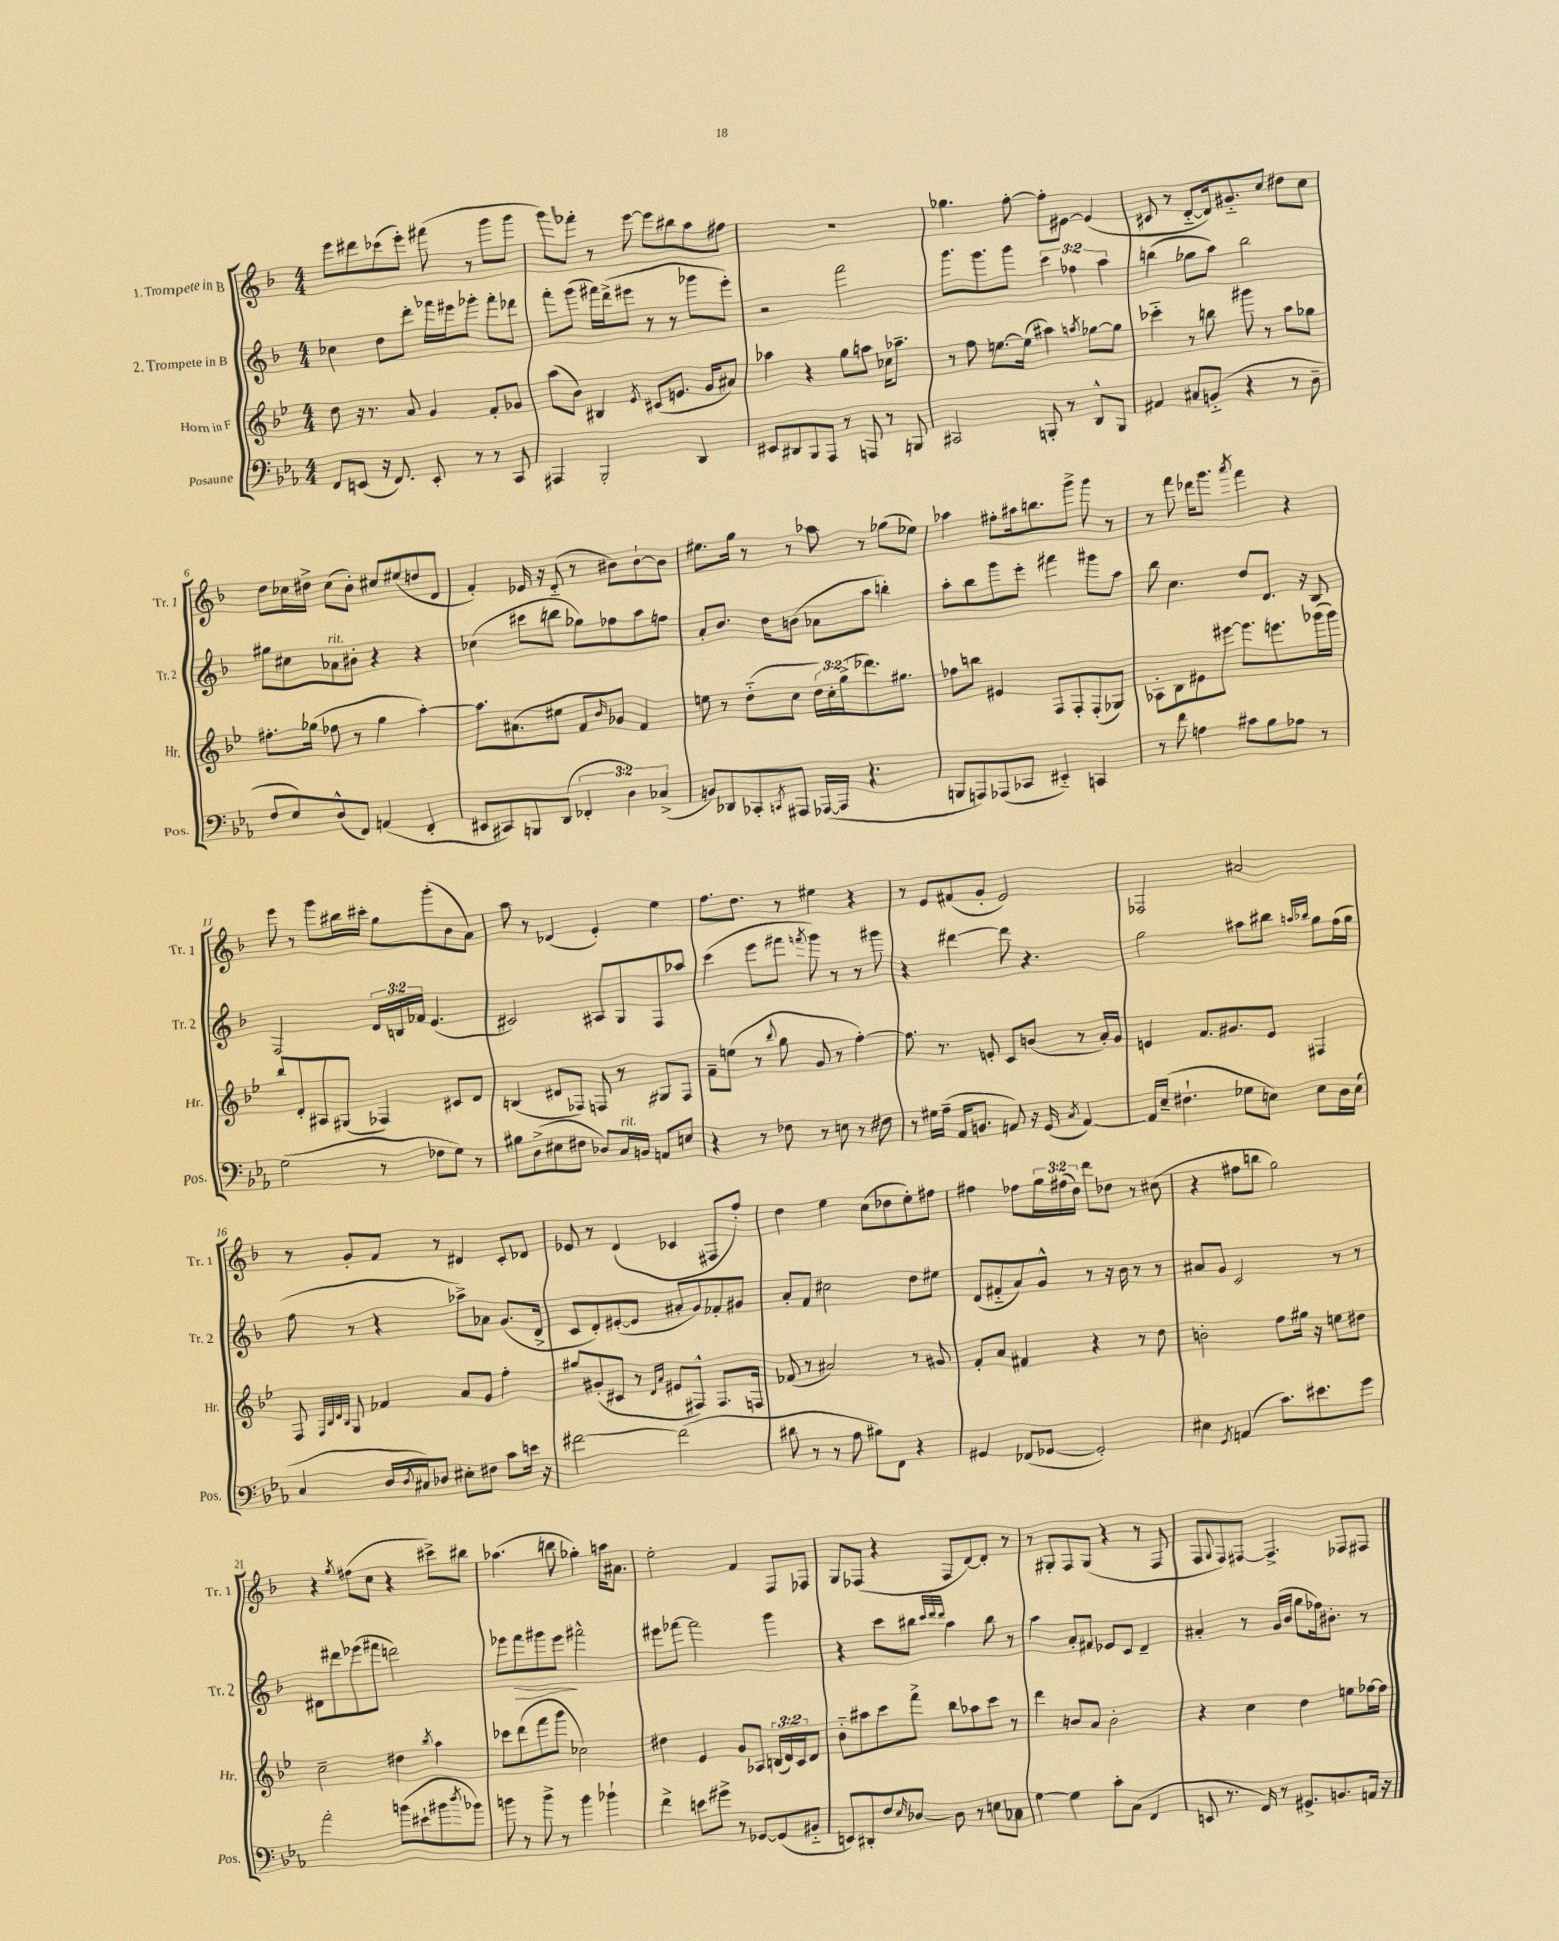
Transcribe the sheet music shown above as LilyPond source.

<<
\new StaffGroup <<
\new Staff = "s0" \with { instrumentName = "1. Trompete in B" shortInstrumentName = "Tr. 1" } {
    \clef treble \key f \major \numericTimeSignature \time 4/4 \override Staff.TupletNumber.text = #tuplet-number::calc-fraction-text
    e'''8 dis'''8 ces'''8( e'''8-.) fis'''8( r8 g'''8 g'''8 |
    g'''8) fes'''8-. r8 e'''8~ e'''8 bis''8 a''8 fis''8 |
    R1 |
    ges''4. f''8~-. f''8-. eis'8~ eis'4( |
    cis'8 r8 d'8~-_ d'16) gis'8.-_ c''8 dis''8 c''8 |
    d''8 ces''16 dis''16-> ces''8( bes'8-.) cis''8 eis''8( d''8 d'8 |
    f'4-.) ees'16 r16 d'8-_( r8 bis'8) bis'8~-! bis'8 |
    eis''8. g''16 r8 r8 aes''8 r8 ges''8( ees''8) |
    aes''4 fis''8-. ais''16 b''8. g'''8-> g'''8 r8 |
    r8 f'''8 des'''16 g'''8. \acciaccatura { a'''8 } f'''4 r4 |
    e'''8 r8 g'''8 bis''16 cis'''16-. g''8 g'''8-.( bes'8 a'8) |
    a''8 r8 des'4( e'4-.) e''4 |
    f''8. d''8. r8 eis''4 r4 |
    r8 e'8 fis'8( g'8-. e'2) |
    fes2 ais'2 |
    r8 g'8-. f'8 r8 dis'4 c'8-. des'8 |
    ees'8 r8 d'4( ces'4 fis8 f''8-.) |
    d''4 e''4 c''8( des''8 e''8-.) fis''8 |
    fis''4 fes''8 \tuplet 3/2 { g''16 fis''16( d''16) } d'''8 des''8 r8 cis''8( |
    r4 fis''8 b''8 g''2) |
    r4 \acciaccatura { g''8 } fis''8( c''8 r4 cis'''8->) bis''8 |
    aes''4.( b''8 ges''4-.) a''16 ais'8. |
    e''2-. f'4 f8 fes8 |
    g8 fes8( r4 fes8 d'8~) d'8-. r8 |
    r8 gis8-. f8 gis8( r4 r8 f8 |
    f8 \appoggiatura { g8 } f8) fis8~ fis4.-> fes8 fis8 \bar "|." |
}
\new Staff = "s1" \with { instrumentName = "2. Trompete in B" shortInstrumentName = "Tr. 2" } {
    \clef treble \key f \major \numericTimeSignature \time 4/4 \override Staff.TupletNumber.text = #tuplet-number::calc-fraction-text
    ces''4 d''8 d'''8-. fes'''16 eis'''16 ges'''8-. fes'''8-. des'''8 |
    f'''8-. g'''8( fis'''16) d'''16->( eis'''8 r8 r8 ges'''8 eis'''8-.) |
    r2 f'''2 |
    g'''8. g'''8. g'''8 \tuplet 3/2 { c'''4 fes''4 a''4 } |
    b''4( ges''8 a''8) b''2 |
    gis''8 cis''8 aes'8^\markup { \italic "rit." } bis'8-. r4 r4 |
    ces''4( cis'''8 b''8 ges''8) fes''8 a''8 f''8 |
    a'8-. bes'8. d''16 b'8( aes'8 a''8 b''4-.) |
    a''8-. bes''8 g'''8 e'''8-. fis'''4 gis'''8 a''8 |
    bes''8 c''4. d''8 d'8. r16 bes8 |
    f2 \tuplet 3/2 { d'16 b16 fes'16 } e'4.( |
    cis'2) ais8 g8 f8 aes''8 |
    c'''4( e'''8 fis'''8 \acciaccatura { f'''8 } g'''8) r8 r8 gis'''8 |
    r4 dis'''4~ dis'''8 r4. |
    g''2 ais''8 bis''8 \grace { a''16 bes''16 } g''8 f''16( g''16 |
    f''8 r8 r4 aes''8->) aes'8 g'8.( d'16-> |
    c'8 d'8-.) eis'8~-.( eis'8 ais'8-. g'8) fes'8-. gis'8 |
    a'8-. f'8 cis''2 d''8 eis''8 |
    d'8( fis'8-_ a'8) g'8-^ r8 r16 bes'16 r8 r8 |
    ais'8 g'8 c'2 r8 r8 |
    dis'8 dis'''8 ees'''8( fis'''8 d'''2) |
    ees'''8 f'''8\> gis'''8 ees'''8\! fis'''2-^ |
    eis'''8 fes'''8~ fes'''2 g'''4 |
    r4 c'''8 bis''8 \grace { c'''32 d'''32 d'''32 } a''4 bis''8 r8 |
    a''4 a'8-. fis'8 ees'8 c'8 d'4-- |
    ais'4-. r8 g'16( bes'16 g''8 fes''16) bis'8.-. r8 \bar "|." |
}
\new Staff = "s2" \with { instrumentName = "Horn in F" shortInstrumentName = "Hr." } {
    \clef treble \key bes \major \numericTimeSignature \time 4/4 \override Staff.TupletNumber.text = #tuplet-number::calc-fraction-text
    d''8 r16 r8. a'8 g'4 f'8-. ges'8 |
    a''8( bes'8) bis4 \acciaccatura { ees'8 } cis'8( e'8. g'16 ais'8) |
    aes''4 r4 g''8 a''8 ces''16 aes''8.-- |
    r8 f''8 e''8.~ e''16( ais''4) \acciaccatura { a''8 } ges''8~ ges''8 |
    ces'''4-_ r8 b''8 gis'''8 r8 a''8 ges''8 |
    fis''8.-. ges''16( fes''8 r8 ges''4 a''4~-.) |
    a''8. ais'8.( eis''8 f'8 \grace { bes'16 } ges'8) f'4 |
    e''8 r8 d''8-_( c''8 \tuplet 3/2 { d''16) c''16-. g''16->( } des'''8.) gis''8. |
    fes''8 b''8 eis'4 f8 f8-. f8-.( ges8) |
    aes8-. bes8 eis'8 eis'''8~ eis'''8. e'''8. ges'''16( ges'''16) |
    bes''8 d'8-. ais8 gis8( fes4) cis'8 d'8 |
    b4( dis'8 fes8) f8 r8 gis8 f8 |
    f'8-- e''8( r8 \appoggiatura { bes''8 } g''8 g'8 r8 f''4~-.) |
    f''8. r8. e'8-. c'8 b'8( r8 a'16-.) g'16 |
    e'4 f'8. gis'8. e'8 fis4 |
    f8 \grace { f32 bes32 d'32 bes32 } g8 fes'4 a'8 g'8 f''4-. |
    gis''8 gis'8-.( cis'8 r8 \grace { d'16 a'16 } eis'8 fis8-^) fis8. f16 |
    fes'8( r8 ais'2) r8 gis'8 |
    f'8-. a'8 fis'4 r4 r8 d''8 |
    b'2-. f''8 gis''16 r16 e''8 dis''8 |
    c''2-- dis''4 \acciaccatura { bes''8 } a''4 |
    ces'''8 d'''8( f'''8 g'''8 ces''2) |
    dis''4 ees'4 g'8 aes8 \tuplet 3/2 { b16( d'16) c'16 } d'8 |
    bes'8-_ ais''8 c'''8 f'''8-> bes''8 aes''8 c'''8 r8 |
    d'''4 b'8 a'8 b'2-. |
    r4 c''4 d''4 e''8 fes''16~ fes''16 \bar "|." |
}
\new Staff = "s3" \with { instrumentName = "Posaune" shortInstrumentName = "Pos." } {
    \clef bass \key ees \major \numericTimeSignature \time 4/4 \override Staff.TupletNumber.text = #tuplet-number::calc-fraction-text
    f,8 e,8( r16 f,8.) e,8-. r8 r8 c,8 |
    ais,,4 bes,,2-. d,4 |
    eis,8 dis,8 bes,,8 aes,,8 r8 a,,8 r8 b,,8 |
    cis,2 b,,8-. r8 d,8-^ b,,8 |
    ais,4 cis8 b,8-_( r4 r8 d8-- |
    f8 ees8) d8-^( f,8) a,4( f,4-. |
    eis,8 cis,8) b,,8 d,8( \tuplet 3/2 { fes,4-. d4) ces4->( } |
    b,8) des,8 ces,8-. \acciaccatura { c,8 } ais,,8 aes,,16~( aes,,16 r4. |
    b,,8 a,,8) aes,,8( ces,8 eis,4-_) c,4 |
    r8 f'8 a4 cis'8 bes8 aes8 r8 |
    g2( r8 fes8 g8) r8 |
    bis8 d8->( eis8 fis8 des8) c16^\markup { \italic "rit." } b,16 a,8 e8 |
    r4 r8 fes8 r8 e8 r8 fis8 |
    r8 gis16 aes16--( aes,16 b,8. a,8) r16 g,16( \acciaccatura { c8 } a,4~) |
    a,16 ees16--( fis4.-! ges8 e8) e8 d16 e16( |
    c4 d16 \acciaccatura { d8 } cis16) des8 eis8-. fis8 c'8 e'16 r16 |
    fis'2~ fis'2( |
    dis'8 r8 r8 aes8 bis8) f,8 r4 |
    gis,4 fes,8( ges,8~ ges,2-.) |
    eis4 \acciaccatura { g,8 } a,4( c'8.) eis'8. g'8 |
    aes'2-. b'8( eis'8-! bis'8 \acciaccatura { d''8 } bes'8) |
    b'8 r8 b'8-> r8 b'4 bes'4-! |
    f'4-> e'8 gis'8-> r8 ges,8~ ges,8( bis,8-_ |
    e,8) dis,8-. f8 \grace { ees16 } des8~ des8 r8 e8 ces8 |
    g4~ g4 c'8-. c8( f,4 |
    e,8 r8. f,16) r8 gis,8.-> b,8. a,16 r16 \bar "|." |
}
>>
>>
